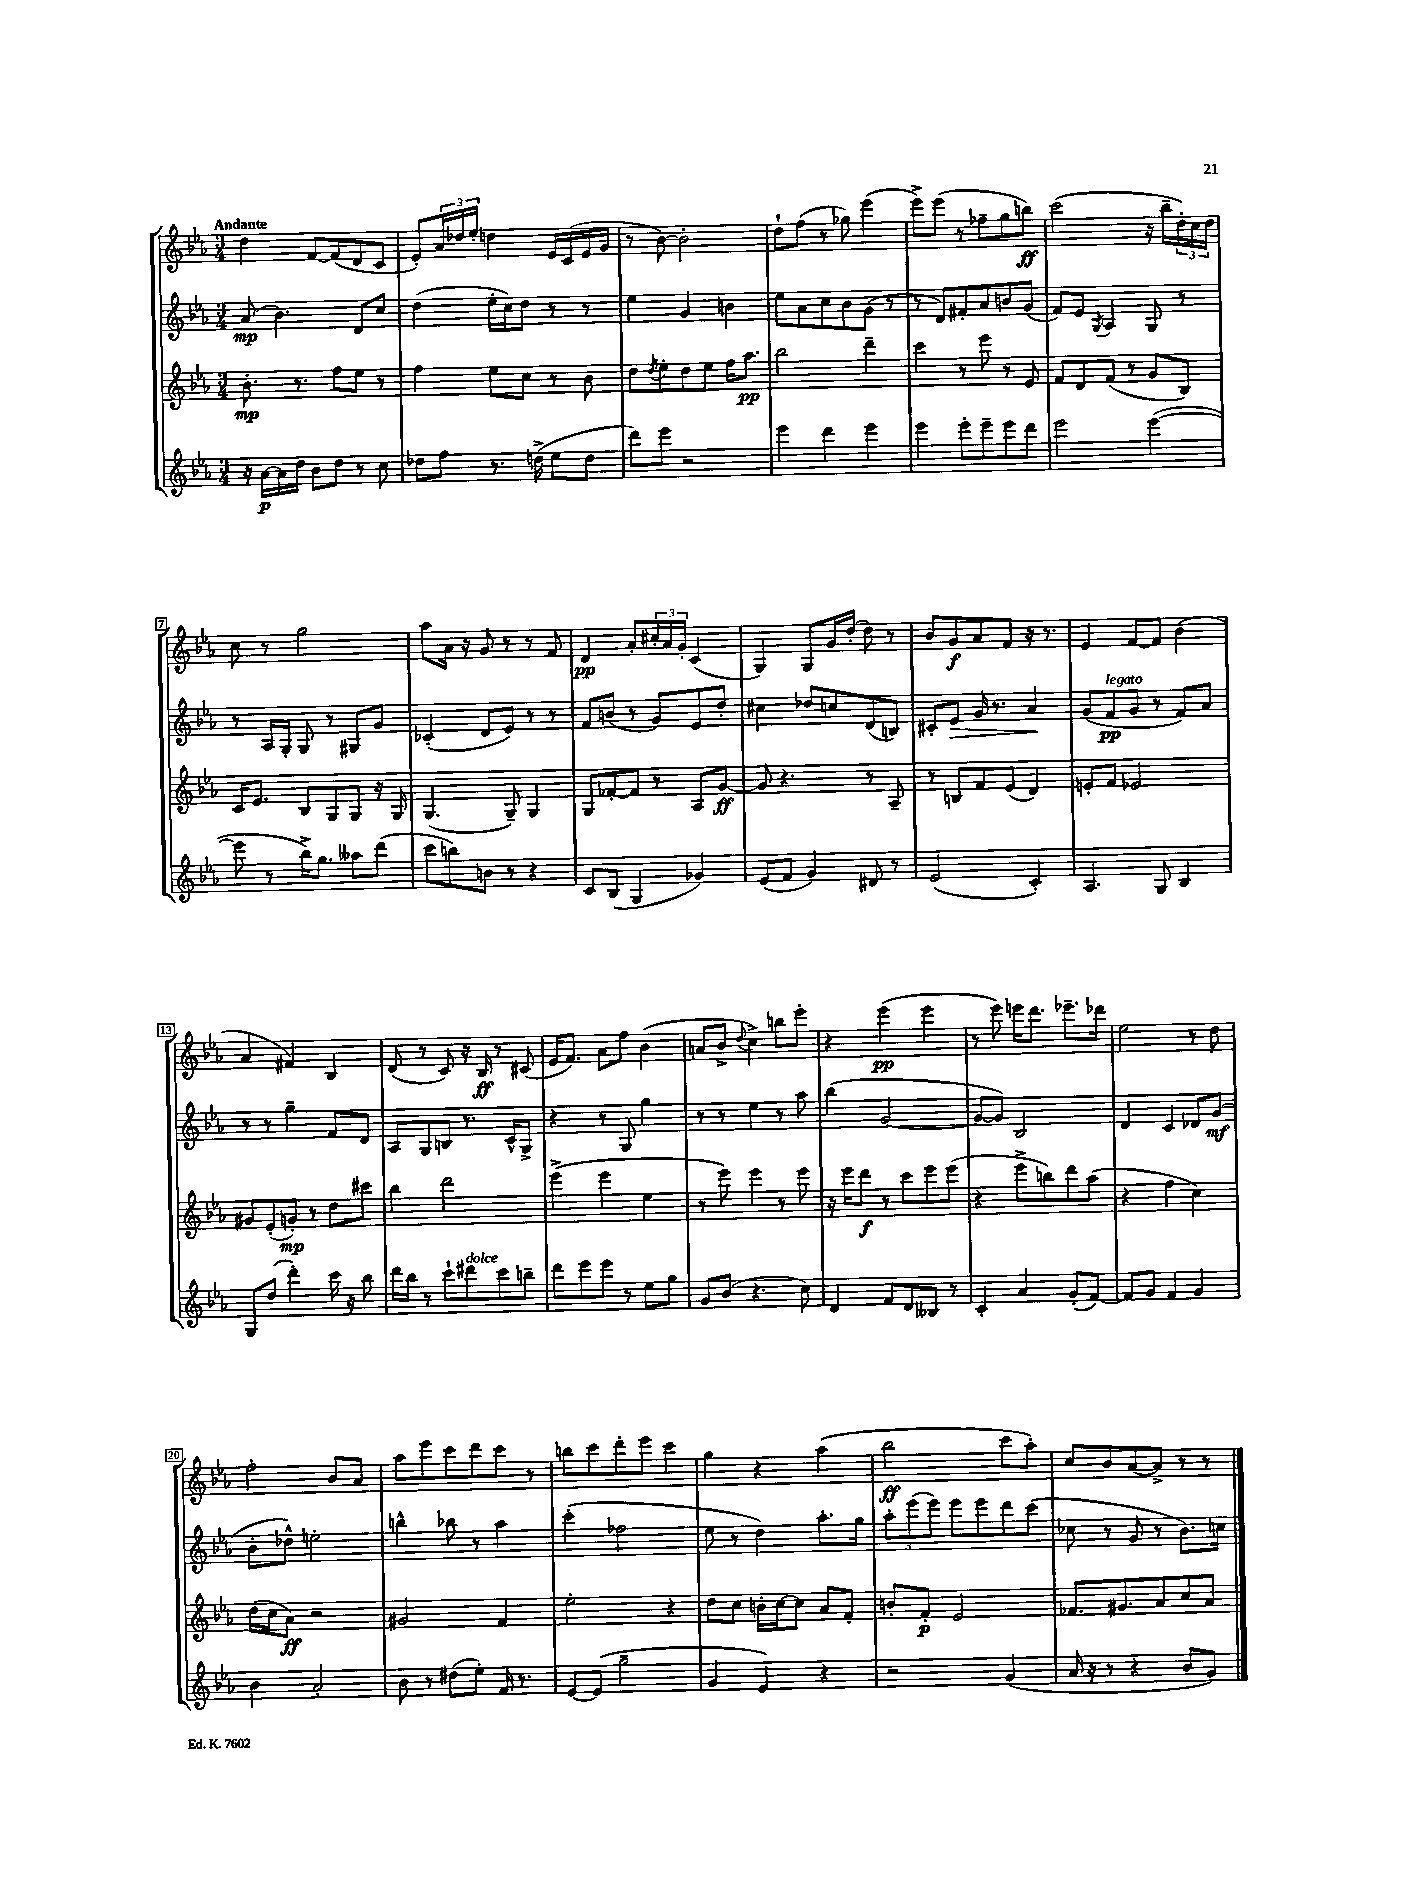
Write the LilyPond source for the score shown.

<<
\new StaffGroup <<
\new Staff = "s0" {
    \clef treble \key ees \major \numericTimeSignature \time 3/4 \tempo "Andante"
    d''4 f'8~ f'8( d'8 c'8 |
    ees'8-.) \tuplet 3/2 { aes'16 des''16 ees''16-. } d''4 ees'16 c'16( ees'16 g'16 |
    r8 bes'8~) bes'2-. |
    d''8-! f''8( r8 ges''8) ees'''4( |
    ees'''8->) ees'''8( r8 fes''8-- g''8 b''8\ff) |
    c'''2( r16 bes''16-- \tuplet 3/2 { d''16-.) c''16 d''16 } |
    c''8 r8 g''2 |
    aes''8 aes'16 r16 g'8 r8 r8 f'8 |
    d'4\pp aes'8-. \tuplet 3/2 { cis''16-. aes'16 g'16-. } c'4( |
    g4) g8 g'16 d''16-.( d''8) r8 |
    bes'8 g'8\f aes'8 f'8 r16 r8. |
    ees'4 f'8~ f'8 bes'4( |
    aes'4 fis'4) bes4 |
    d'8( r8 c'8) r16 bes16\ff r8 cis'8( |
    ees'16 f'8.) aes'8 f''8 bes'4( |
    a'8 bes'8-> \appoggiatura { d''8 } c''4->) b''8 ees'''8-. |
    r4 ees'''4\pp( ees'''4 |
    r8 ees'''8) e'''16 d'''8. ees'''8.-- des'''16 |
    ees''2 r8 d''8 |
    f''2-. bes'8 aes'8 |
    aes''8 ees'''8 c'''8 d'''8 c'''8 r8 |
    b''8 c'''8 d'''8-. ees'''8 c'''4 |
    g''4 r4 aes''4( |
    bes''2\ff c'''8 aes''8-.) |
    c''8 bes'8 aes'8~ aes'8-> r8 r8 \bar "|." |
}
\new Staff = "s1" {
    \clef treble \key ees \major \numericTimeSignature \time 3/4
    aes'8\mp( bes'4.) d'8 c''8 |
    d''4( ees''16-. c''16) d''8 r8 r8 |
    ees''4 g'4 b'4 |
    ees''8 aes'8 c''8 bes'8 g'8( r8 |
    r8 d'8) fis'8-. aes'8 b'8 g'8( |
    f'8) ees'8 \acciaccatura { g8 } aes4 g8 r8 |
    r8 aes16 g16-. g8 r8 gis8 g'8 |
    ces'4-.( d'8 ees'8) r8 r8 |
    f'8 b'8( r8 g'8) ees'8 d''8-. |
    cis''4 des''8 c''8 d'8( b8) |
    cis'8-. ees'8\> g'16 r8. aes'4\! |
    g'8( f'8\pp^\markup { \italic "legato" } g'8 r8 f'8) aes'8 |
    r8 r8 g''4-- f'8 d'8 |
    aes8 g8 b8 r8. c'16-^ g8-> |
    r4 r8 g8 g''4 |
    r8 r8 ees''4 r8 aes''8 |
    bes''4( g'2~ |
    g'8~ g'8) bes2 |
    d'4 c'4 des'8 g'8\mf( |
    bes'8-. des''8-^) e''2-. |
    b''4-^ bes''8 r8 aes''4 |
    c'''4-.( fes''2 |
    ees''8 r8 d''4) aes''8.-. g''16 |
    \tuplet 3/2 { aes''8-. ees'''8( ees'''8) } ees'''8 ees'''8 d'''8 c'''8( |
    ces''8 r8 g'8 r8 bes'8.) c''16 \bar "|." |
}
\new Staff = "s2" {
    \clef treble \key ees \major \numericTimeSignature \time 3/4
    bes'8.-.\mp r8. f''8 ees''8 r8 |
    f''4 ees''8 c''8 r8 bes'8 |
    d''8 \acciaccatura { d''8 } ees''8-. d''8 ees''8 f''16 aes''8.\pp |
    bes''2 d'''4-- |
    c'''4 r8 ees'''8 r8 ees'8 |
    f'8 d'8 f'8( r8 g'8 bes8) |
    c'16 ees'8. bes8 g8 g8 r16 g16 |
    g4.( g8--) g4 |
    g8 fes'8~-. fes'8 r8 aes8 g'8~\ff |
    g'8 r4. r8 aes8-- |
    r8 b8 f'8 ees'8( d'4) |
    e'8-. f'8 ees'2 |
    gis'8 ees'8-.( g'8-.\mp) r8 d''8 cis'''8 |
    bes''4 d'''2 |
    ees'''4->( ees'''4 ees''4 |
    r8 ees'''8) ees'''4 r8 ees'''8 |
    r16 ees'''16 d'''8\f r8 c'''8 ees'''8 ees'''8( |
    r4 ees'''8-> b''8) d'''8 aes''8( |
    r4 f''4 c''4) |
    d''16( c''16 aes'8\ff) r2 |
    gis'2 f'4 |
    ees''2-. r4 |
    d''8 c''8 b'16-. c''16~ c''8 aes'8 f'8-. |
    b'8-. f'8-.\p ees'2 |
    fes'8. gis'8. aes'8 c''8 aes'8 \bar "|." |
}
\new Staff = "s3" {
    \clef treble \key ees \major \numericTimeSignature \time 3/4
    r16 aes'16~\p aes'16 d''16 bes'8 d''8 r8 c''8 |
    des''8 f''8 r8. d''16->( ees''8 d''8 |
    d'''8) ees'''8 r2 |
    ees'''4 d'''4 ees'''4 |
    ees'''4 ees'''8-. ees'''8-- ees'''8 d'''8 |
    ees'''2 ees'''4~( |
    ees'''8 r8 bes''16->) g''8. aeses''8 d'''8( |
    c'''8 b''8) b'8 r8 r4 |
    c'8 bes8( g4 ges'4) |
    ees'8( f'8 g'4) dis'8 r8 |
    ees'2( c'4-.) |
    aes4. g8 bes4 |
    g8 d''8( d'''4-.) c'''16 r16 bes''8 |
    d'''16 bes''16 r8 c'''8-! dis'''8^\markup { \italic "dolce" } c'''8 b''8-- |
    d'''8 ees'''8 ees'''8 r8 ees''8 g''8 |
    g'8 bes'8( r4. c''8) |
    d'4 f'8 d'8 beses8 r8 |
    c'4-. aes'4 g'8-.( f'8~) |
    f'8 g'8 f'4 g'4 |
    bes'4 aes'2-. |
    bes'8 r8 dis''8( ees''8-.) f'16 r8. |
    ees'8~ ees'8( g''2-- |
    g'4 ees'4) r4 |
    r2 g'4( |
    aes'16 r16 r8 r4 bes'8 g'8) \bar "|." |
}
>>
>>
\layout { \context { \Score \override BarNumber.stencil = #(make-stencil-boxer 0.1 0.3 ly:text-interface::print) } }
